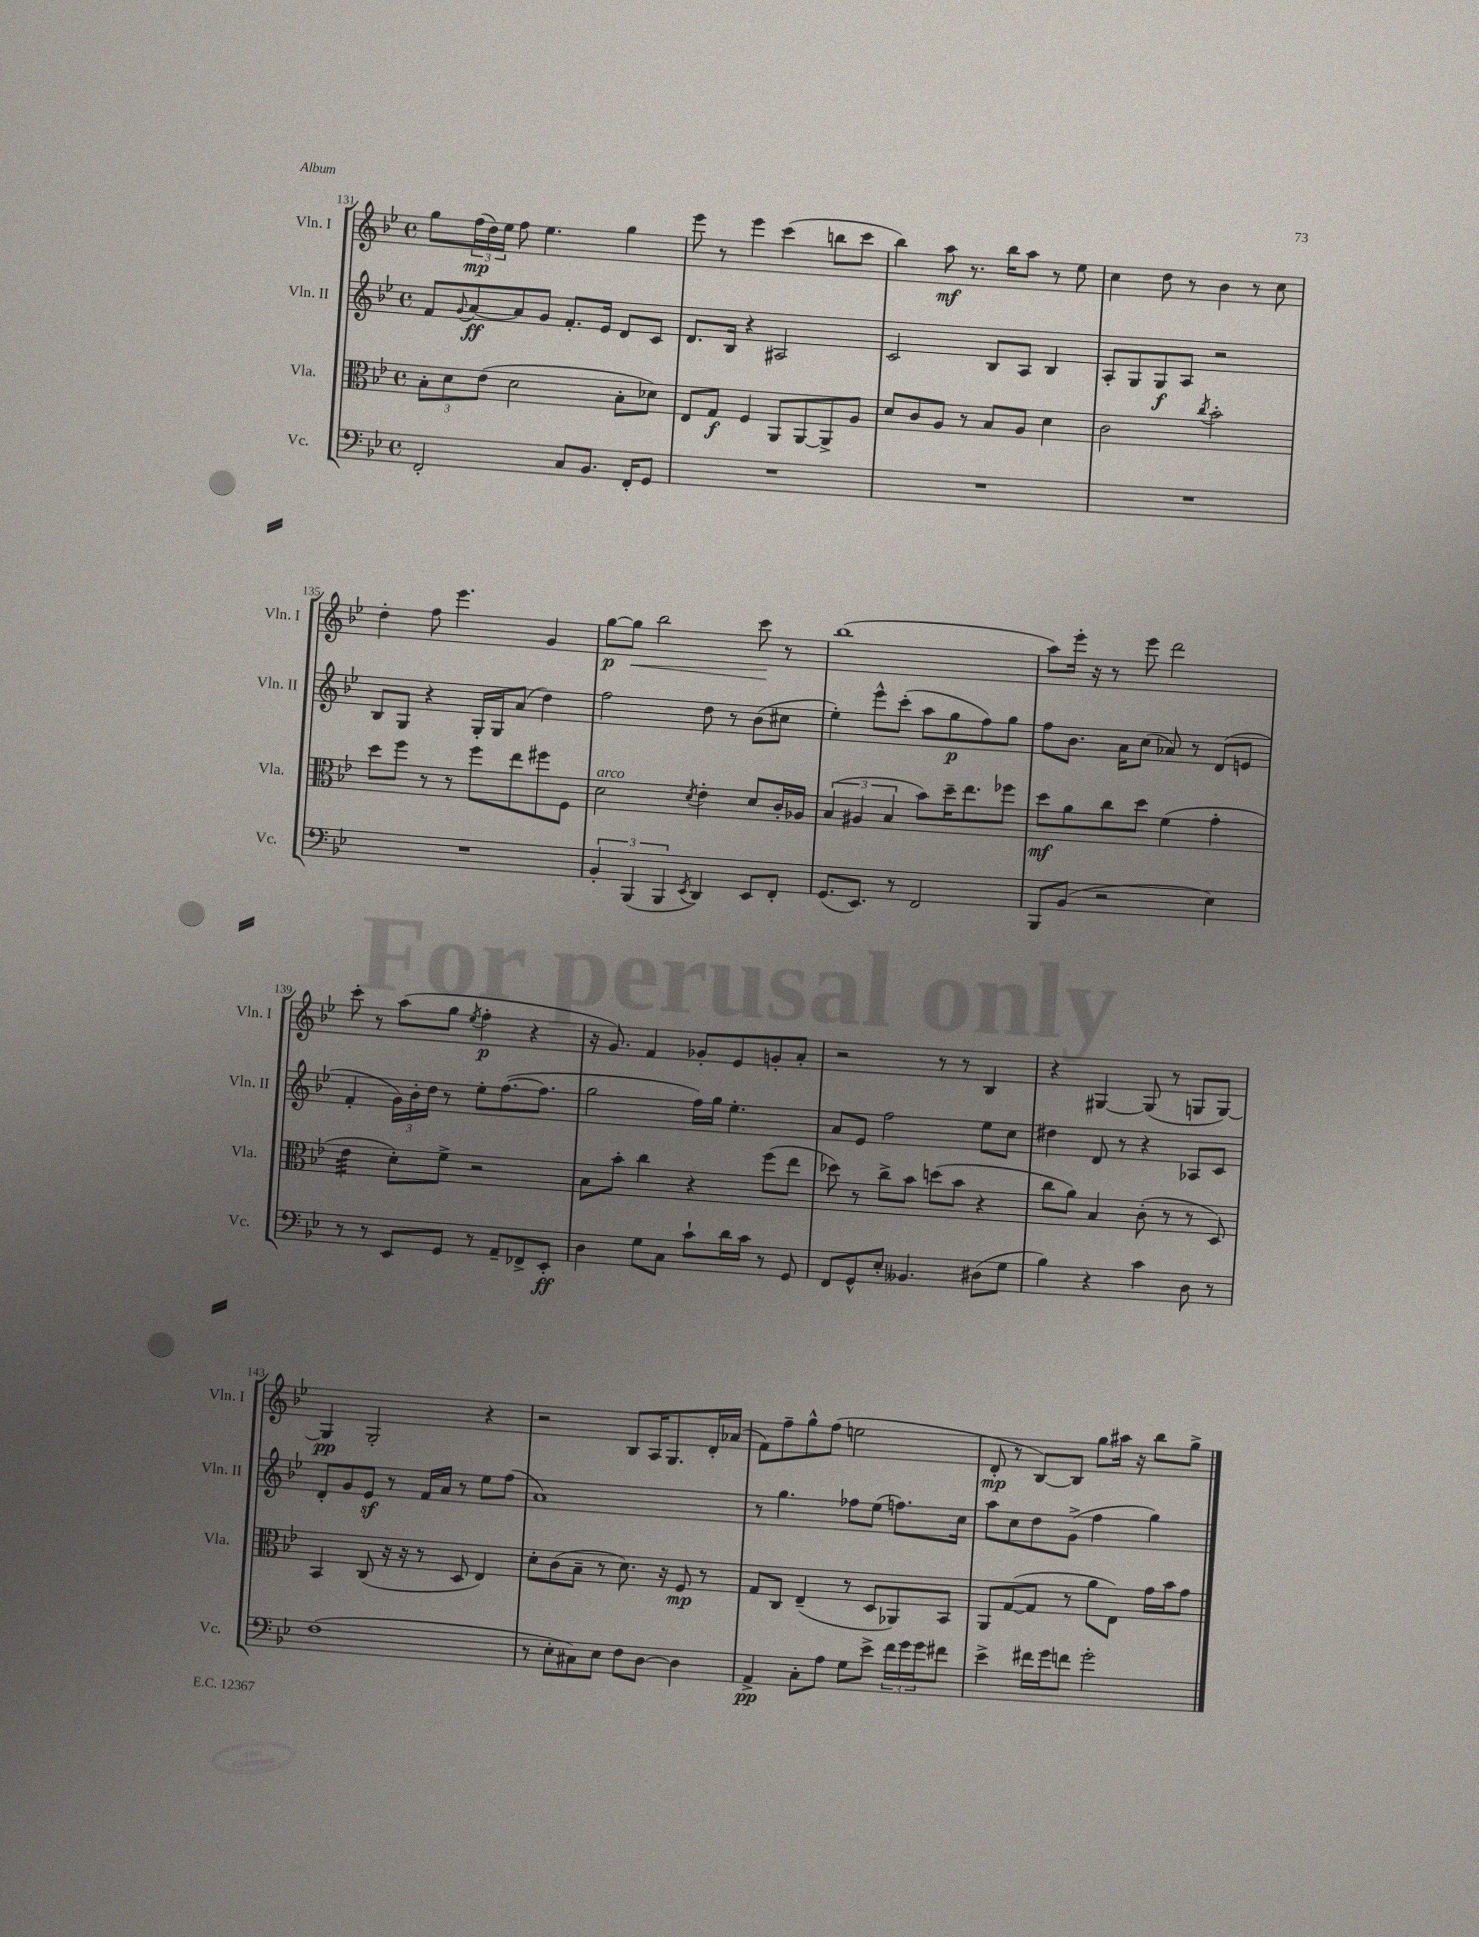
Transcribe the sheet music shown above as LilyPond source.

<<
\new StaffGroup <<
\new Staff = "s0" \with { instrumentName = "Vln. I" shortInstrumentName = "Vln. I" } {
    \clef treble \key bes \major \defaultTimeSignature \time 4/4
    g''8 \tuplet 3/2 { f''16\mp( d''16) ees''16 } f''8 ees''4. g''4 |
    ees'''8 r8 ees'''4 c'''4( b''8 c'''8 |
    bes''4) a''8\mf r8. bes''16 a''8 r8 ees''8 |
    c''4 d''8 r8 bes'4 r8 c''8 |
    d''4-. f''8 ees'''4. g'4 |
    g''8~\p g''8\< bes''2 c'''8\! r8 |
    bes''1( |
    a''8) ees'''16-. r16 r8 ees'''8 d'''2 |
    c'''8-. r8 a''8( g''8 \acciaccatura { ees''8 } f''4-.\p r4 |
    r16 g'8.) f'4 ges'8-. ees'8 g'8-. a'8-. |
    r2 r8 r8 bes4 |
    r4 gis4~ gis8( r8 g8 g8~) |
    g4\pp g2-. r4 |
    r2 bes8 a16 g8. d'16-. aes'16( |
    f'8) f''8-- g''8-^ f''8( e''2 |
    d'8-.\mp r8 bes8~) bes8 g''8 ais''16 r16 bes''8 g''8-> \bar "|." |
}
\new Staff = "s1" \with { instrumentName = "Vln. II" shortInstrumentName = "Vln. II" } {
    \clef treble \key bes \major \defaultTimeSignature \time 4/4
    f'8 \appoggiatura { g'8 } a'8~\ff a'8 g'8 f'8.-. ees'16 d'8 c'8 |
    d'8. bes16 r4 ais2 |
    c'2 bes8 a8 bes4 |
    a8-. g8 g8\f a8 r2 |
    bes8 g8 r4 g16-. g16 a'8( d''4) |
    f''2 d''8 r8 bes'8( cis''8 |
    ees''4-.) ees'''8-^ c'''8-.( a''8 g''8\p f''8) g''8 |
    f''8 bes'8. a'16 c''8( aes'8) r8 d'8( e'8 |
    f'4-. \tuplet 3/2 { g'16) bes'16-. d''16 } r8 ees''8-. f''8.~( f''8. |
    g''2 f''16) g''16 ees''4.-. |
    a'8 ees'8 f''2 ees''8 c''8 |
    dis''4 d'8 r8 r4 aes8 c'8 |
    d'8-. g'8 ees'8\sf r8 f'16 a'16 r8 ees''8 f''8( |
    a'1) |
    r8 g''4. fes''8 ees''8( f''8.) c''16 |
    a''8 c''8 d''8 g'8->( f''4 g''4) \bar "|." |
}
\new Staff = "s2" \with { instrumentName = "Vla." shortInstrumentName = "Vla." } {
    \clef alto \key bes \major \defaultTimeSignature \time 4/4
    \tuplet 3/2 { bes8-. d'8 ees'8( } d'2 bes8-. des'8) |
    ees8 g8\f f4 a,8 a,8~ a,8-> a8 |
    d'8 c'8 a8 r8 bes8 a8 d'4 |
    c'2 \acciaccatura { c''8 } bes'2-. |
    d''8 f''8 r8 r8 f''8 ees''8 fis''8 f8 |
    d'2^\markup { \italic "arco" } \acciaccatura { d'8 } ees'4-. d'8 c'16-. aes16 |
    \tuplet 3/2 { bes4( ais4 bes4 } bes'8) d''16-- ees''8. fes''8 |
    d''8\mf a'8 c''8 d''8 f'4( g'4-. |
    ees'4:32 d'8-.) f'8-> r2 |
    bes8 bes'8-. c''4 r4 f''8( ees''8 |
    des''8) r8 c''8-> bes'8 d''8( bes'8 r4 |
    c''8 a'8) bes4 c'8-.( r8 r8 d8) |
    bes,4 c8( r16 r16 r8 d8 ees4) |
    d'8-. c'8( bes8-- r8 d'8.) r16 f8\mp r8 |
    g8 c8 ees4--( r8 d8 aes,8) bes,8 |
    a,8 g8~( g8 r8 a'8 ees8) g'16 bes'16 g'8 \bar "|." |
}
\new Staff = "s3" \with { instrumentName = "Vc." shortInstrumentName = "Vc." } {
    \clef bass \key bes \major \defaultTimeSignature \time 4/4
    f,2-. c8 bes,8. f,16-. g,8 |
    R1 |
    R1 |
    R1 |
    R1 |
    \tuplet 3/2 { bes,4-. bes,,4( bes,,4 } \acciaccatura { ees,8 } d,4) ees,8 f,8-. |
    g,8.( ees,8.) r8 f,2 |
    bes,,8 bes,8( r2 ees4) |
    r8 r8 ees,8 g,8 r8 a,8-- fes,8-> ees,8-.\ff |
    d4 g8 c8 c'8-! d'16 c'16 r8 g,8 |
    f,8 g,8-^ ees8-. beses,4. dis8( g8 |
    bes4) r4 c'4 d8 r8 |
    f1( |
    r8 ees8-. cis8) ees8 f8 d8~ d4 |
    a,4->\pp c8-. a8 g8 ees'8-> \tuplet 3/2 { f'16 g'16 g'16 } fis'8 |
    ees'4-> fis'16 g'16 f'8 g'2-. \bar "|." |
}
>>
>>
\layout { \context { \Score currentBarNumber = #131 } }
